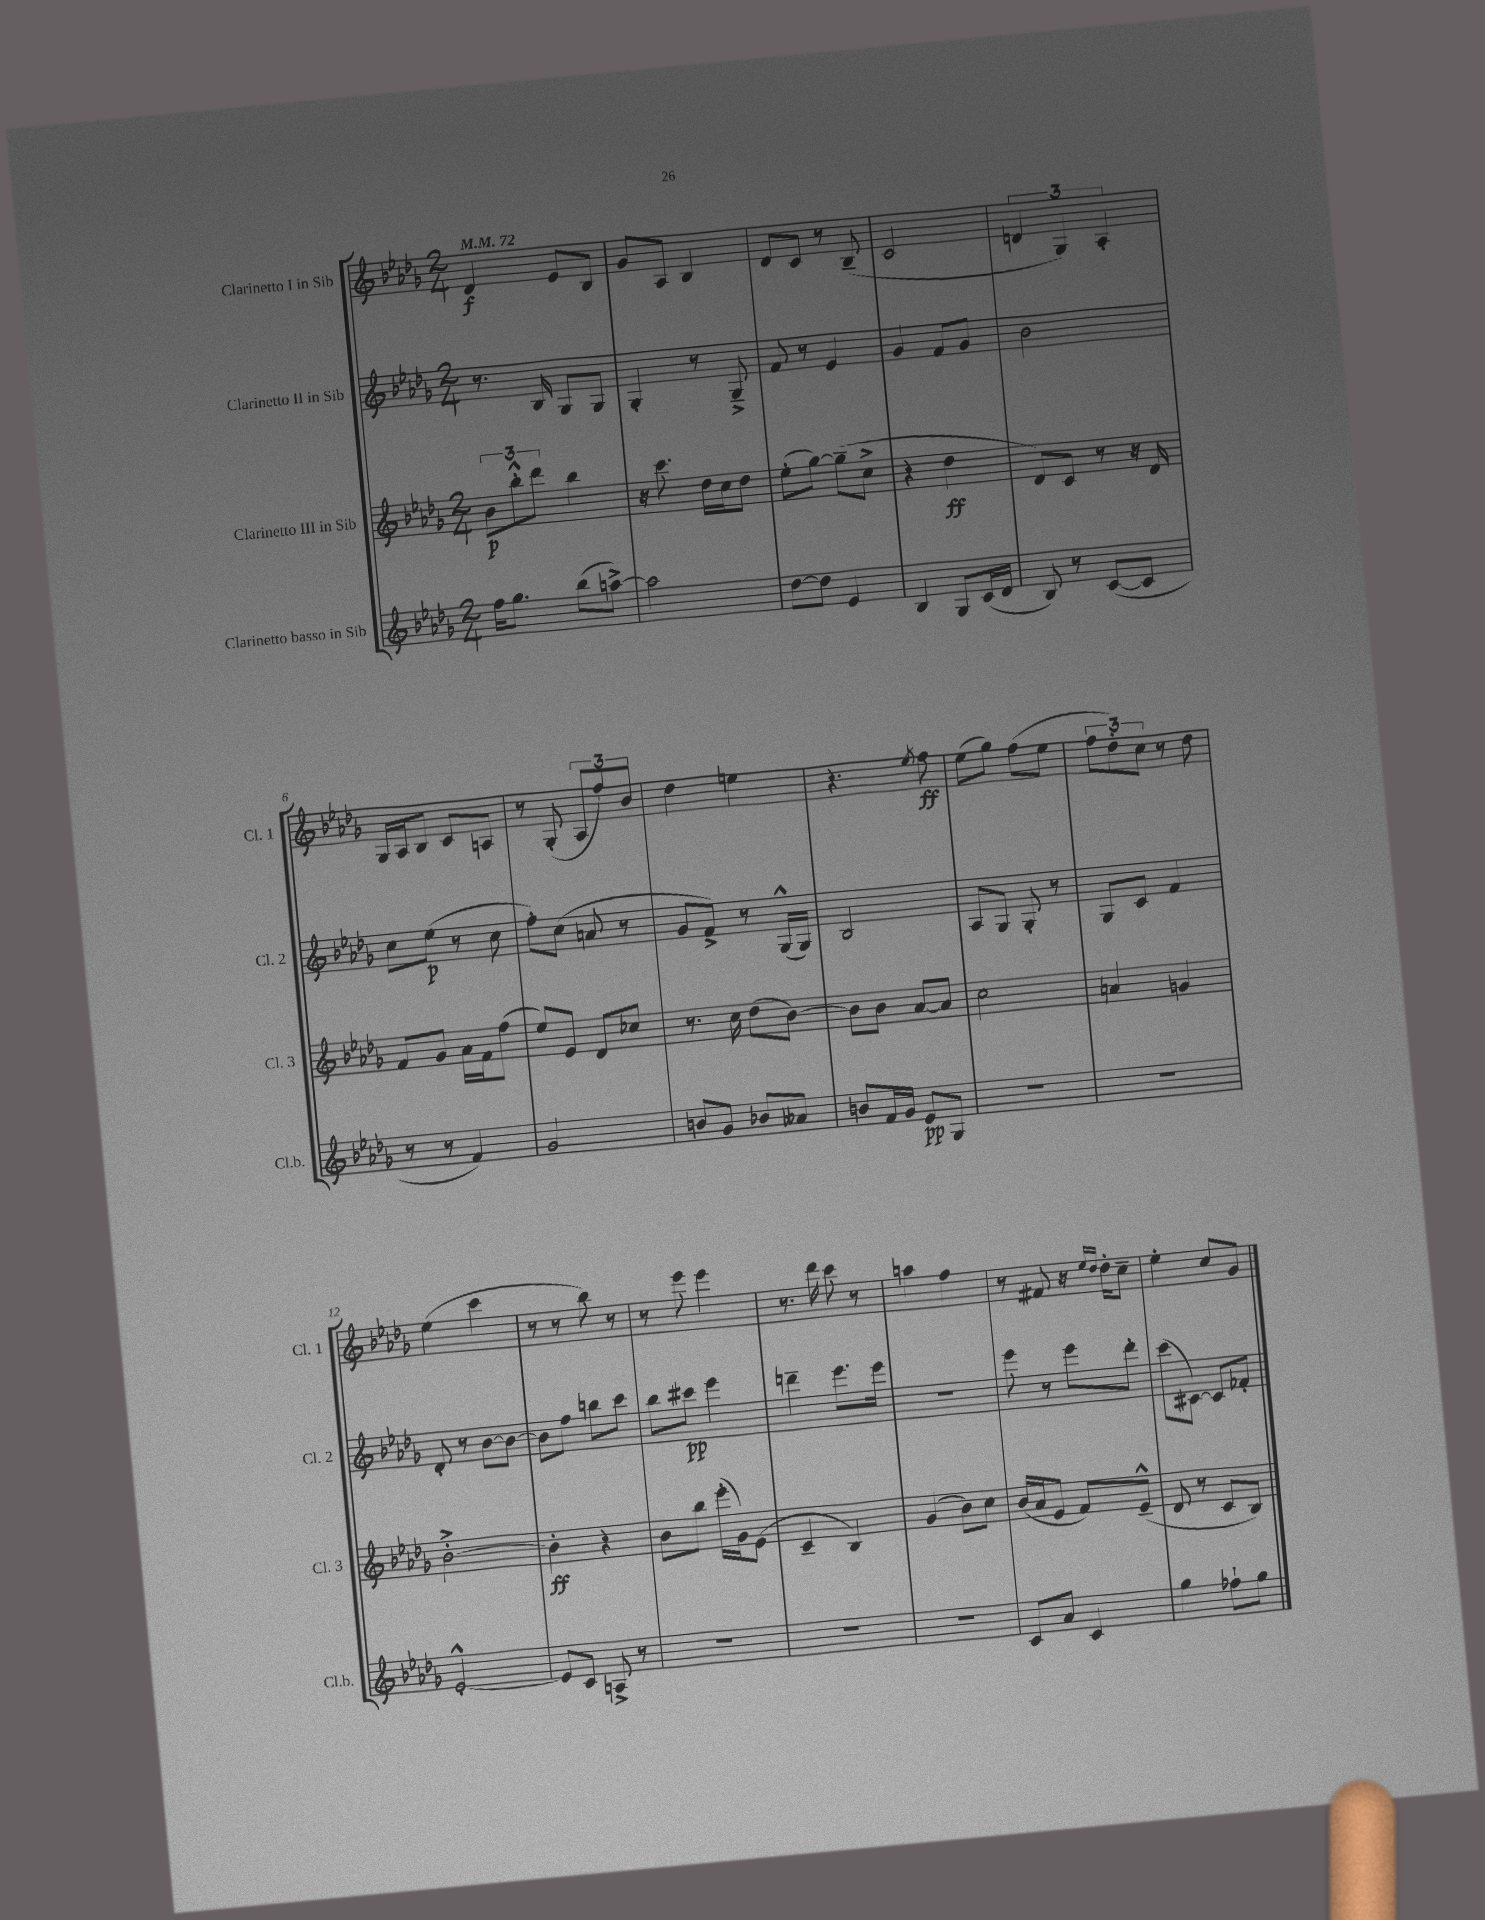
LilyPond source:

<<
\new StaffGroup <<
\new Staff = "s0" \with { instrumentName = "Clarinetto I in Sib" shortInstrumentName = "Cl. 1" } {
    \clef treble \key des \major \numericTimeSignature \time 2/4 \tempo 4 = 72
    des'4\f ees'8 bes8 |
    ges'8 aes8 bes4 |
    des'8 c'8 r8 bes8--( |
    c'2 |
    \tuplet 3/2 { d'4 ges4) aes4-. } |
    ges16 aes16 bes8 c'8 a8 |
    r8 ges8-.( \tuplet 3/2 { aes8 f''8) bes'8 } |
    des''4 e''4 |
    r4. \acciaccatura { ees''8 } f''8\ff |
    ees''8( ges''8) f''8( ees''8 |
    \tuplet 3/2 { f''8 des''8-.) c''8 } r8 des''8 |
    ees''4( c'''4 |
    r8 r8 bes''8) r8 |
    r8 ees'''8 ees'''4 |
    r8. des'''16 c'''8 r8 |
    a''4 f''4 |
    r8 fis'8 r16 \grace { ees''16 des''16 } des''16-. c''8-- |
    ees''4-. c''8 ges'8 \bar "|." |
}
\new Staff = "s1" \with { instrumentName = "Clarinetto II in Sib" shortInstrumentName = "Cl. 2" } {
    \clef treble \key des \major \numericTimeSignature \time 2/4
    r8. bes16 ges8 ges8 |
    ges4-. r8 ges8---> |
    f'8 r8 ees'4 |
    ges'4 f'8 ges'8 |
    bes'2 |
    c''8 ees''8\p( r8 c''8 |
    f''8-.) c''8( a'8 r8 |
    ges'8 f'8->) r8 ges16-^( ges16) |
    bes2 |
    aes8 ges8 ges8-. r8 |
    ges8 c'8 f'4 |
    des'8-. r8 bes'8~ bes'8~ |
    bes'8 f''8 b''8 c'''8 |
    bes''8 cis'''8\pp ees'''4 |
    d'''4-- ees'''8. ees'''16 |
    r2 |
    ees'''8 r8 ees'''8 des'''8-. |
    c'''8( cis'8~) cis'8 fes'8-. \bar "|." |
}
\new Staff = "s2" \with { instrumentName = "Clarinetto III in Sib" shortInstrumentName = "Cl. 3" } {
    \clef treble \key des \major \numericTimeSignature \time 2/4
    \tuplet 3/2 { bes'8\p bes''8-.-^ des'''8 } bes''4 |
    r16 c'''8. des''16 c''16 des''8 |
    ees''8-.( ges''8~) ges''8--( c''8-> |
    r4 des''4\ff |
    des'8) c'8 r8 r16 des'16 |
    f'8 ges'8 aes'16 f'16 f''8( |
    ees''8) ees'8 des'8 ces''8 |
    r8. c''16 des''8( bes'8~) |
    bes'8 bes'8 aes'8~ aes'8 |
    c''2 |
    a'4 g'4 |
    bes'2~-.-> |
    bes'4-.\ff r4 |
    bes'8 bes''8 ees'''16-.( ges'16) ees'8( |
    c'4-- bes4) |
    ges'4( bes'8) c''8 |
    bes'16( aes'16 ees'8 f'8) ees'8---^( |
    des'8 r8 c'8 bes8) \bar "|." |
}
\new Staff = "s3" \with { instrumentName = "Clarinetto basso in Sib" shortInstrumentName = "Cl.b." } {
    \clef treble \key des \major \numericTimeSignature \time 2/4
    f''16 ges''8. bes''8( a''8~->) |
    a''2 |
    des''8~ des''8 ees'4 |
    bes4 ges8 c'16( des'16 |
    bes8) r8 c'8~( c'8 |
    r8 r8 f'4) |
    ges'2 |
    b'8 ges'8 bes'8 aeses'8 |
    b'8 f'16 ges'16 ees'8\pp ges8 |
    r2 |
    r2 |
    ees'2~-.-^ |
    ees'8 c'8 a8-> r8 |
    R2 |
    R2 |
    R2 |
    c'8 aes'8 c'4 |
    ges''4 fes''8-! ges''8 \bar "|." |
}
>>
>>
